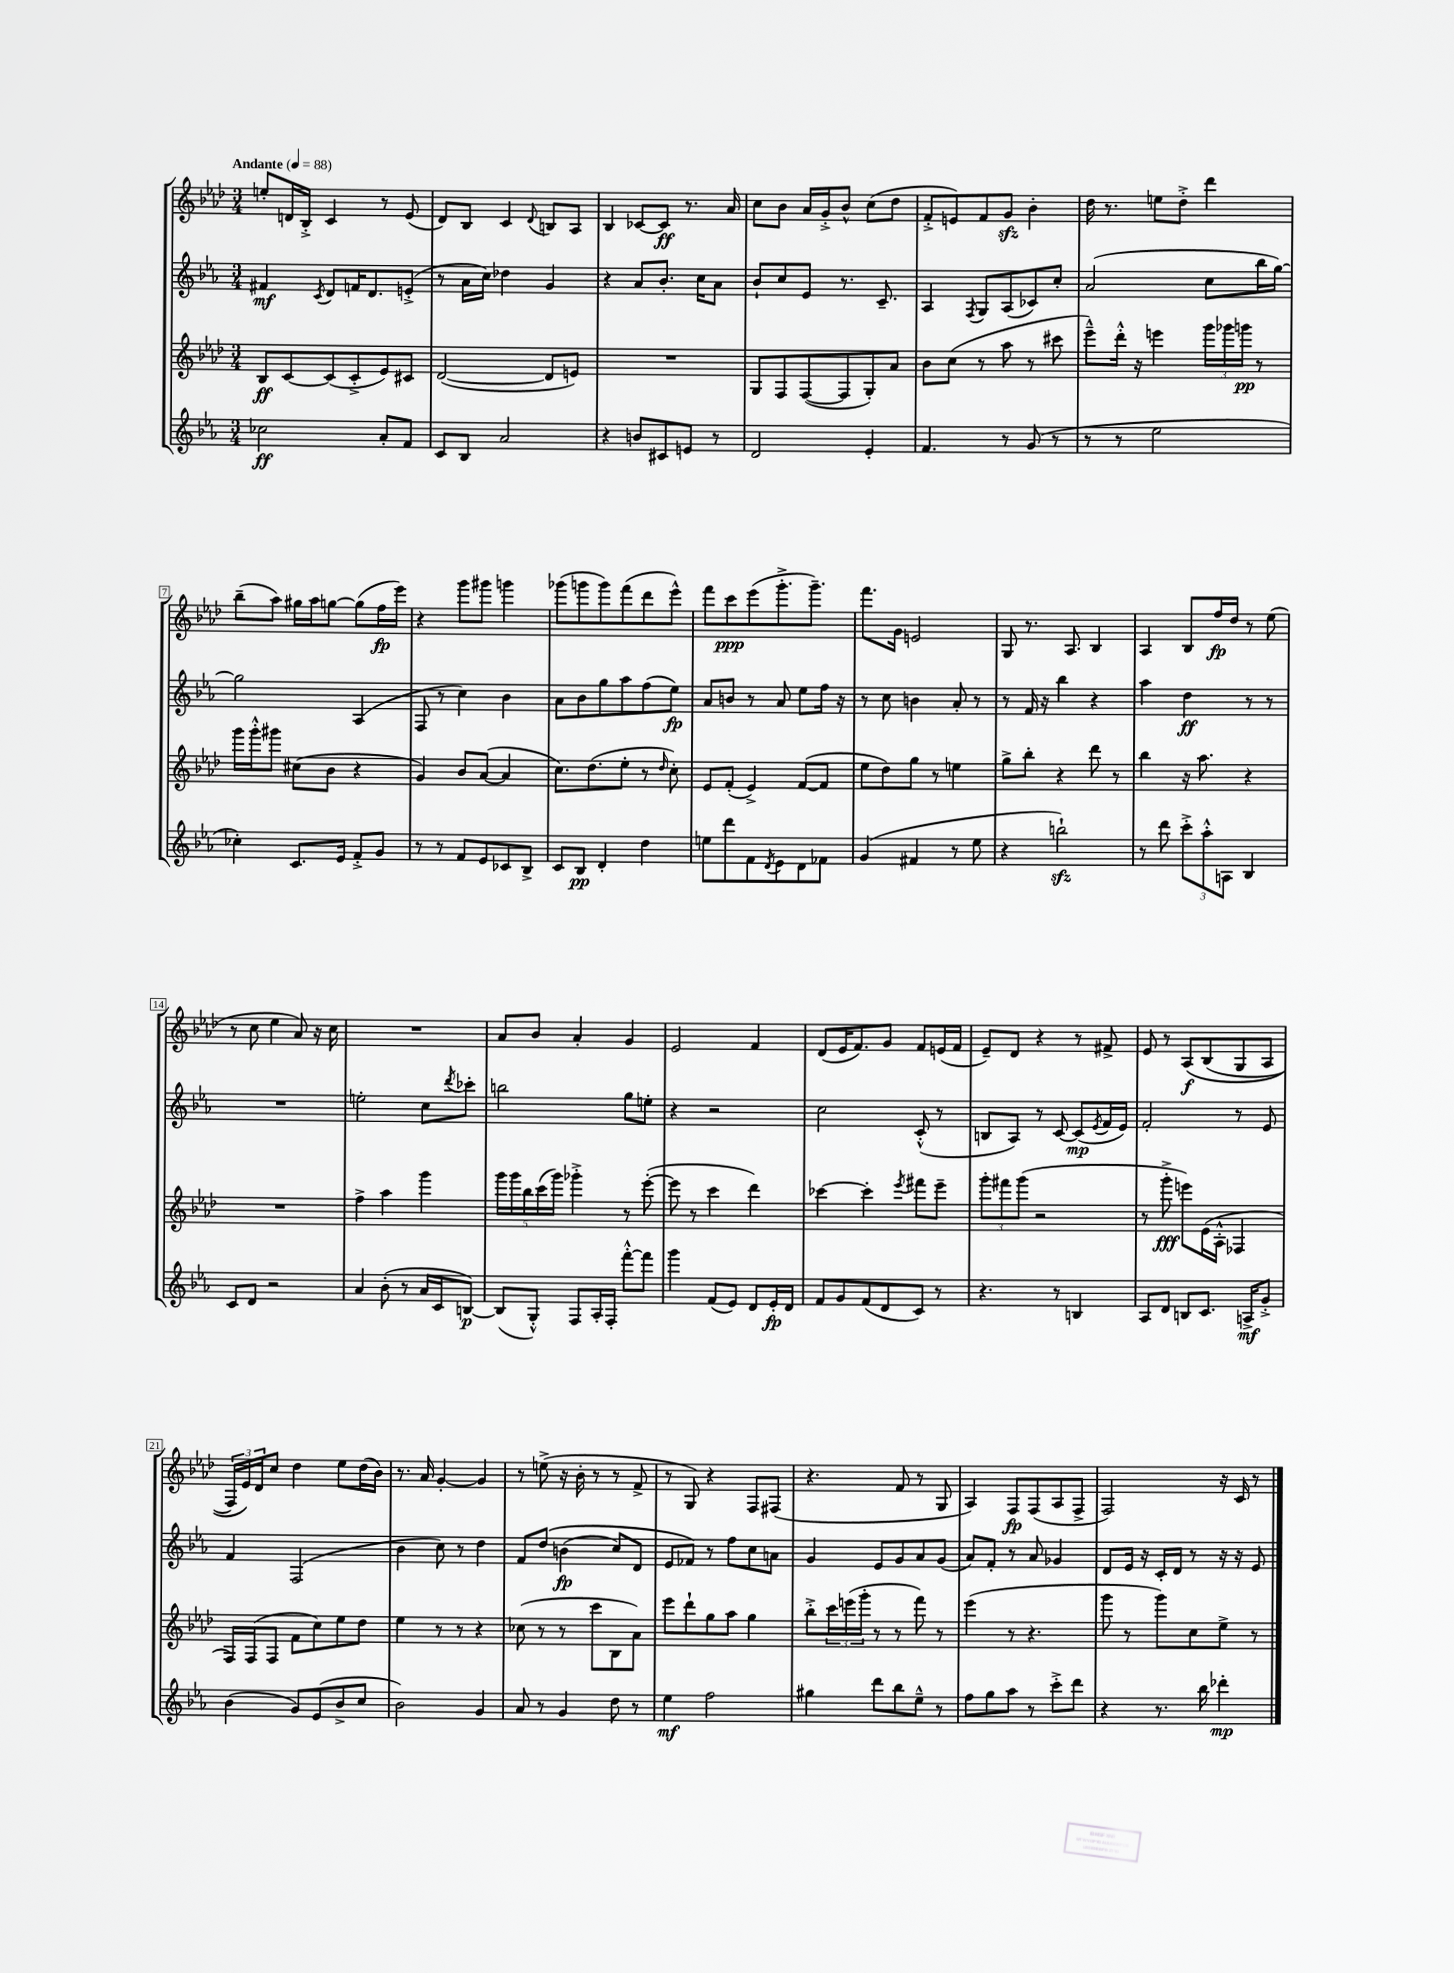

**kern	**kern	**kern	**kern
*staff4	*staff3	*staff2	*staff1
*clefG2	*clefG2	*clefG2	*clefG2
*k[b-e-a-]	*k[b-e-a-d-]	*k[b-e-a-]	*k[b-e-a-d-]
*M3/4	*M3/4	*M3/4	*M3/4
*MM88	*MM88	*MM88	*MM88
2cc-\	8B-/L	4f#/	8ee'/L
.	[8c/	.	16d/L
.	.	.	16B-'^/JJ
.	.	8qc/	.
.	(8c/]	8d/L	4c/
.	8c'^/	16f/K	.
.	.	8.d/	.
8a-'/L	8e-/)	.	8r
8f/J	8c#/J	(8e'^/J	(8e-/
=	=	=	=
8c/L	([2d-/	8r	8d-/L)
8B-/J	.	16a-\LL	8B-/J
.	.	16cc\JJ)	.
2a-/	.	4dd-\	4c/
.	.	.	8qqd-/
.	8d-/]L	4g/	8B/L
.	8e/J)	.	8A-/J
=	=	=	=
4r	2.r	4r	4B-/
8b/L	.	8a-/L	[8c-/L
8c#/	.	8.b-'/J	8c-/]J
8e/J	.	.	8.r
.	.	16cc\LK	.
8r	.	8a-\J	.
.	.	.	16a-/
=	=	=	=
2d/	8G/L	8b-`/L	8cc\L
.	8F/	8cc/	8b-\J
.	([8F/	8e-/J	16a-/LL
.	.	.	16g'^/J
.	8F/]	8.r	8b-^^/J
4e-'/	8G'/)	.	(8cc\L
.	.	8.c~/	.
.	8a-/J	.	8dd-\J
=	=	=	=
4.f/	8b-\L	4A-/	8f'^/L
.	(8cc\J	.	8e/)
.	.	8qF/	.
.	8r	8G/L	8f/
8r	8aa-\	(8A-/	8g/J
(8g/	8r	8c-/)	4b-'\
8r	8ccc#\	8cc'/J	.
=	=	=	=
8r	8eee-~^^\L)	(2a-/	16dd-\
.	.	.	8.r
8r	16ddd-'^^\Jk	.	.
.	16r	.	.
2ee-\	4eee\	.	8ee\L
.	.	.	8dd-'^\J
.	24ggg\LL	8cc\L	4ddd-\
.	24ggg-\	.	.
.	24ggg\JJ	.	.
.	8r	16bb-\L	.
.	.	[16gg\JJ)	.
=	=	=	=
4cc-'\)	16ggg\LL	2gg\]	(8bb-~\L
.	16ggg'^^\J	.	.
.	8ggg#\J	.	8aa-\J)
8.c/L	(8cc#\L	.	16gg#\LL
.	.	.	16aa-\J
.	8b-\J	.	[8gg\J
16e-/Jk	.	.	.
8f'^/L	4r	(4A-/	(8gg\]L
8g/J	.	.	16ff\L
.	.	.	16eee-\JJ)
=	=	=	=
8r	4g/)	8F/	4r
8r	.	8r	.
8f/L	8b-/L	4cc\)	8ggg\L
8e-/	([8a-/J	.	8ggg#\J
8c-/	4a-/]	4b-\	4ggg\
8B-^/J	.	.	.
=	=	=	=
8c/L	8.cc\L)	8a-\L	(8ggg-\L
8B-/J	.	8b-\	8ggg\
.	(8.dd-\	.	.
4d'/	.	8gg\	8ggg\)
.	8ee-'\J	8aa-\	(8fff\
4dd\	8r	(8ff\	8ddd-\
.	16qqdd-/	.	.
.	8cc'\)	8ee-\J)	8eee-^^\J)
=	=	=	=
8ee\L	8e-/L	8a-/L	8fff\L
8ddd\	(8f'/J	8b/J	8ccc\
8f\	4e-^/)	8r	(8eee-\
8qd/	.	.	.
8e-\	.	8a-/	8.ggg'^\
8d\	([8f/L	8ee-\L	.
.	.	.	8.ggg~\J)
8f-\J	8f/]J	16ff\Jk	.
.	.	16r	.
=	=	=	=
(4g/	8ee-\L	8r	8.fff\L
.	8dd-\)	8cc\	.
.	.	.	16g\Jk
4f#/	8gg\J	4b\	2e/
.	8r	.	.
8r	4ee\	8a-'/	.
8ee-\	.	8r	.
=	=	=	=
4r	8gg^\L	8r	8G/
.	8bb-'\J	16f/	8.r
.	.	16r	.
2bb`\)	4r	4bb-\	.
.	.	.	8.A-/
.	8ddd-\	4r	4B-/
.	8r	.	.
=	=	=	=
8r	4bb-\	4aa-\	4A-/
8ddd\	.	.	.
12ccc'^\L	16r	4dd\	8B-/L
.	8.aa-\	.	.
12aa-'^^\	.	.	.
.	.	.	16ff/L
12A\J	.	.	.
.	.	.	16dd-/JJ
4B-/	4r	8r	8r
.	.	8r	(8ee-\
=	=	=	=
8c/L	2.r	2.r	8r
8d/J	.	.	8cc\
2r	.	.	4ee-\
.	.	.	8a-/)
.	.	.	16r
.	.	.	16cc\
=	=	=	=
4a-/	4ff^\	2ee'\	2.r
(8b-'\	4aa-\	.	.
8r	.	.	.
16a-/LL	4ggg\	8cc\L	.
16c/J	.	.	.
.	.	8qddd/	.
[8B/J)	.	8ccc-'\J	.
=	=	=	=
(8B/]L	20ggg\LL	2bb\	8a-/L
.	20ggg\	.	.
.	20bb-\	.	.
8G'^^/J)	.	.	8b-/J
.	(20ccc\	.	.
.	20ggg\JJ)	.	.
8F/L	4ggg-'^\	.	4a-'/
16A-'/L	.	.	.
16F'/JJ	.	.	.
[8fff'^^\L	8r	8gg\L	4g/
8fff\]J	([8eee-'\	8ee'\J	.
=	=	=	=
4ggg\	8eee-\]	4r	2e-/
.	8r	.	.
(8f/L	4ccc\	2r	.
8e-/J)	.	.	.
8d/L	4ddd-\)	.	4f/
16e-'/L	.	.	.
16d/JJ	.	.	.
=	=	=	=
8f/L	[4ccc-\	2cc\	(8d-/L
8g/	.	.	16e-/K
.	.	.	8.f/)
(8f/	4ccc-'\]	.	.
8d/	.	.	8g/J
.	8qeee-/	.	.
8c/J)	8fff#\L	(8c'^^/	8f/L
8r	8eee-~\J	8r	(16e/L
.	.	.	16f/JJ
=	=	=	=
4.r	12ggg'\L	8B/L	8e-~/L)
.	12fff#\	.	.
.	.	8A-/J)	8d-/J
.	(12ggg\J	.	.
.	2r	8r	4r
8r	.	[8c/	.
4B/	.	(8c/]L	8r
.	.	8qe-/	.
.	.	16f/L	8f#^/
.	.	16e-/JJ)	.
=	=	=	=
8A-/L	8r	2f'/	8e-/
8d/J	8ggg'^\	.	8r
8B/L	8eee\L)	.	&(8A-/L
8.c/J	(16e-\L	.	(8B-/
.	16A-'^^\JJ	.	.
.	4F-/	8r	8G/
16A^/LK	.	.	.
8g'^/J	.	8e-/	8A-/J
=	=	=	=
(4b-\	16F/LL)	4f/	24F/LL)
.	.	.	24e-/&)
.	(16F/J	.	.
.	.	.	24d-/J
.	8F/J	.	8cc/J
8g/L)	8f\L	(2F/	4dd-\
(8e-/	8cc\)	.	.
8b-^/	8ee-\	.	8ee-\L
8cc/J	8dd-\J	.	(16dd-\L
.	.	.	16b-\JJ)
=	=	=	=
2b-\)	4ee-\	4b-\	8.r
.	.	.	16a-/
.	8r	8cc\)	[4g'/
.	8r	8r	.
4g/	4r	4dd\	4g/]
=	=	=	=
8a-/	(8cc-\	8f/L	8r
8r	8r	&(8dd/J	(8ee^\
4g/	8r	(4b\	16r
.	.	.	16b-'\
.	8ccc\L	.	8r
8dd\	8B-\	8cc/L)	8r
8r	8a-\J)	8d/J	8f^/
=	=	=	=
4ee-\	8eee-\L	8e-/L	8r
.	8ddd-`\	8f-/J&)	8G/)
2ff\	8gg\	8r	4r
.	8aa-\J	8ff\L	.
.	4gg\	8cc\	8F/L
.	.	8a\J	(8F#/J
=	=	=	=
4gg#\	8bb-'^\L	4g/	4.r
.	24ccc\L	.	.
.	(24eee\	.	.
.	24ggg'\JJ	.	.
8ddd\L	8r	8e-/L	.
8bb-\	8r	8g/	8f/
8ee-~^^\J	8fff\)	8a-/	8r
8r	8r	(8g/J	8G/
=	=	=	=
8ff\L	(4eee-\	8a-/L)	4A-/)
8gg\	.	8f'/J	.
8aa-\J	8r	8r	8F/L
8r	4.r	8a-/	(8F/
8ccc'^\L	.	4g-/	8A-/
8ddd\J	.	.	8F^/J
=	=	=	=
4r	8ggg\	8d/L	2F/)
.	8r	16e-/Jk	.
.	.	16r	.
8.r	8ggg\L)	16c'/LL	.
.	.	16d/JJ	.
.	8cc\	8r	.
16bb-\	.	.	.
4ddd-'\	8ee-^\J	16r	16r
.	.	16r	16c/
.	8r	8e-/	8r
==	==	==	==
*-	*-	*-	*-
